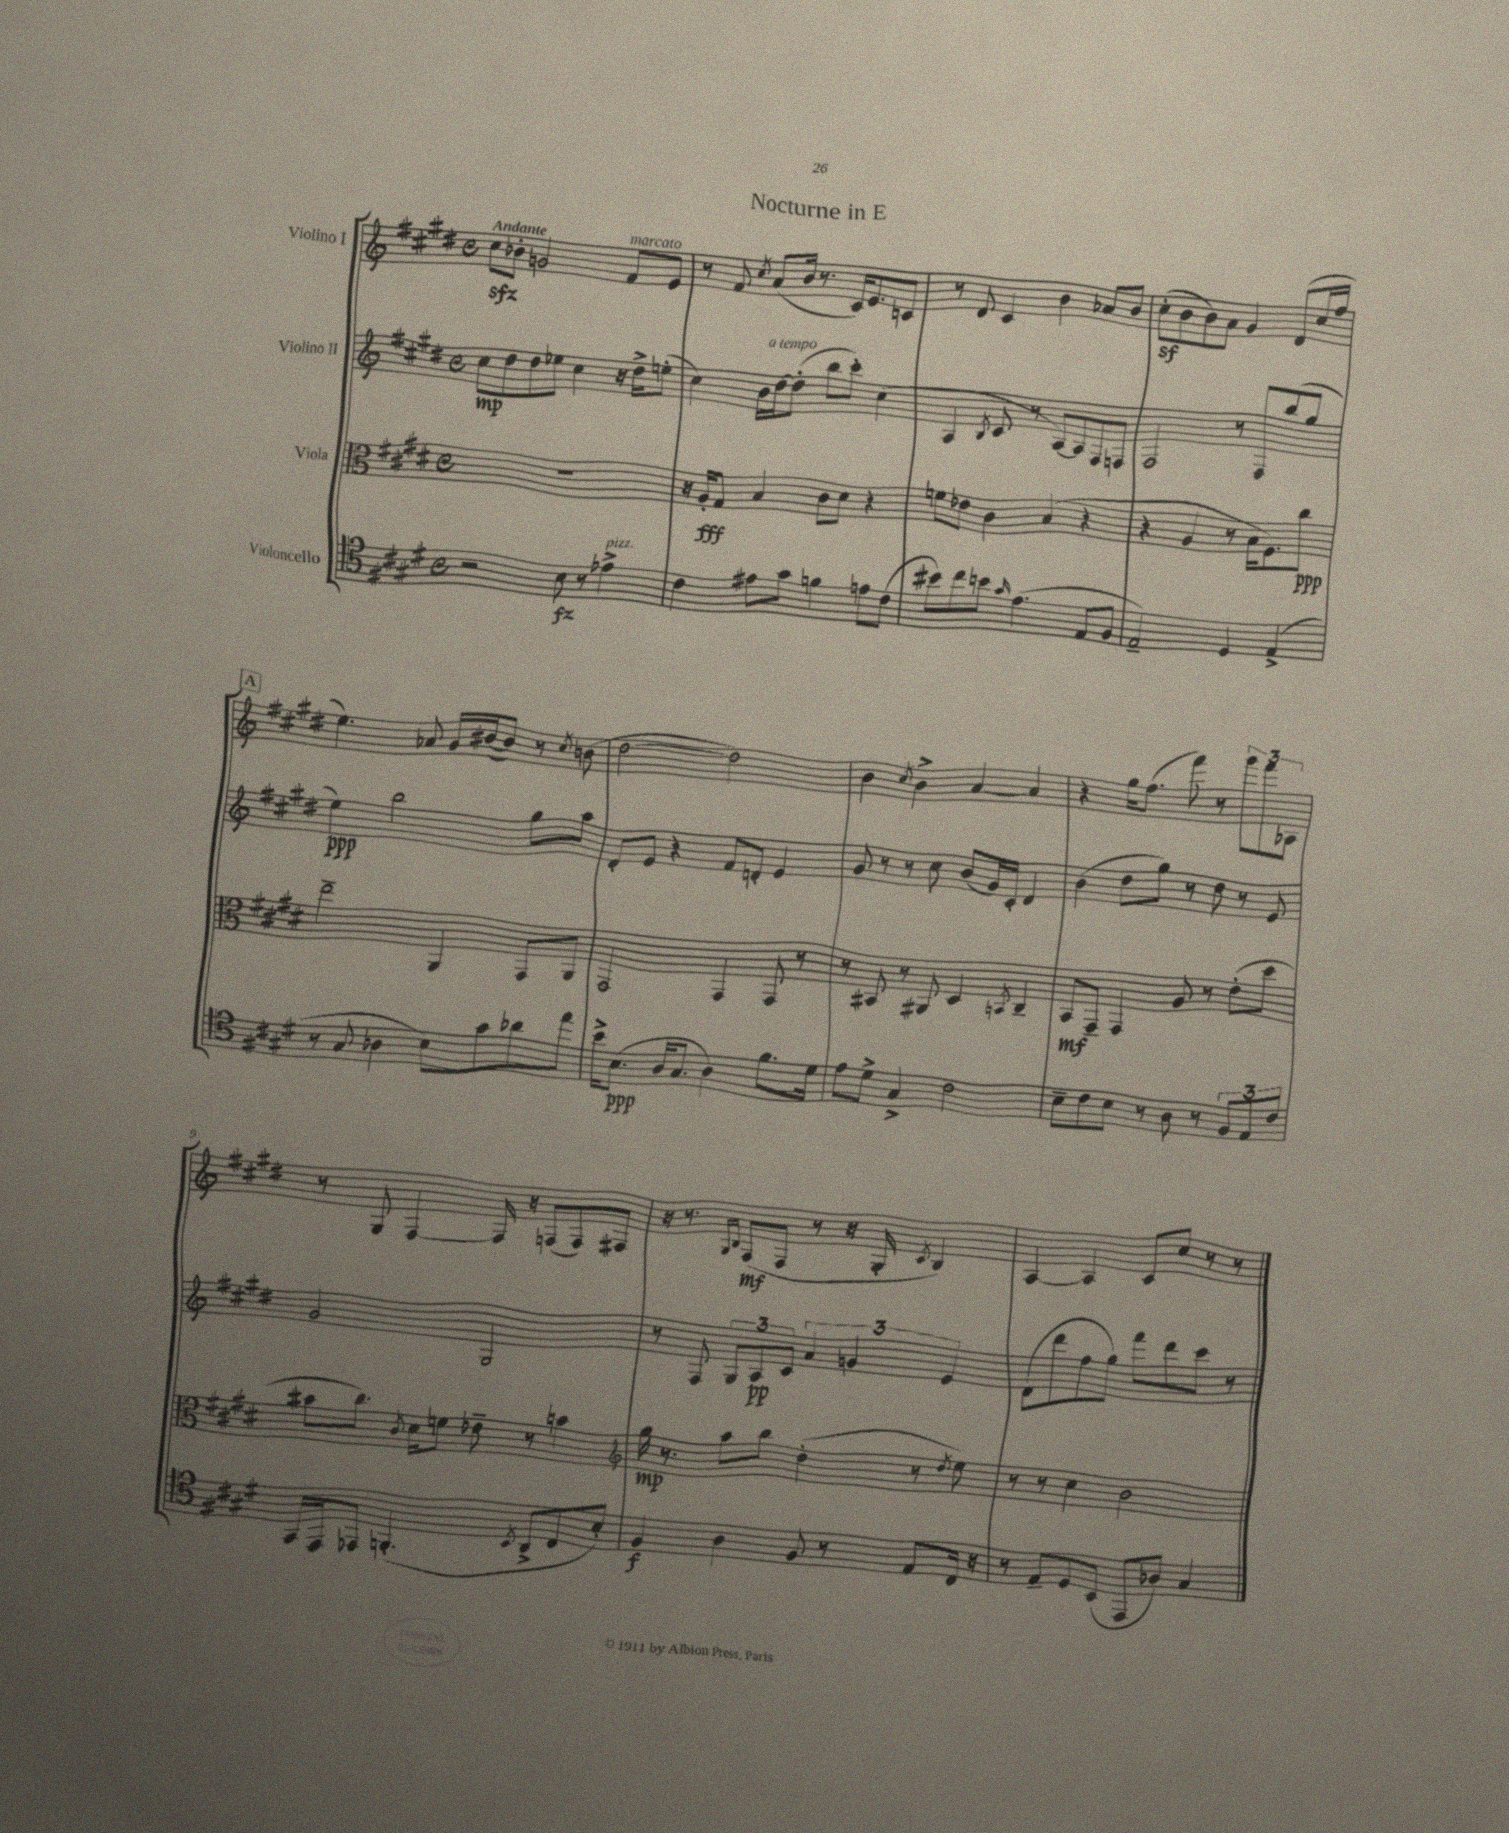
\header { title = "Nocturne in E" }
<<
\new StaffGroup <<
\new Staff = "s0" \with { instrumentName = "Violino I" } {
    \clef treble \key e \major \defaultTimeSignature \time 4/4 \tempo "Andante"
    cis''8\sfz bes'8-. g'2 fis'8^\markup { \italic "marcato" } e'8 |
    r8 fis'8 \acciaccatura { cis''8 } a'8( b'16 r8. cis'16) e'8. c'8 |
    r8 dis'8 cis'4 b'4 aes'8 b'8 |
    cis''8-.\sf( b'8 b'8) a'8 gis'4 dis'8( cis''16 fis''16 |
    \mark \markup { \box "A" } e''4.) aes'8 gis'16 bis'16~( bis'8) r8 \acciaccatura { cis''8 } b'8( |
    dis''2~ dis''2) |
    b'4 \acciaccatura { cis''8 } b'4-> a'4~ a'4 |
    r4 gis''16 fis''8.( fis'''8) r8 \tuplet 3/2 { gis'''8 fis'''8 aes8 } |
    r8 gis8 fis4~ fis16 r16 f8( f8) fis8 |
    r16 r8. \grace { gis16 b16 } fis8\mf( fis8 r8 r16 gis16-. \acciaccatura { cis'8 } b4) |
    a4~ a4 cis'8 cis''8 r8 r8 \bar "|." |
}
\new Staff = "s1" \with { instrumentName = "Violino II" } {
    \clef treble \key e \major \defaultTimeSignature \time 4/4
    cis''8\mp dis''8 dis''8 ees''8 cis''4 r16 dis''16-> e''8-.( |
    cis''4) b'16^\markup { \italic "a tempo" } dis''16~ dis''8-.( b''8 cis'''8-.) cis''4( |
    a4 \acciaccatura { b8 } cis'8 r8 a8~) a8 fis8 f8 |
    fis2 r8 fis8 b''8( gis''8 |
    \mark \markup { \box "A" } e''4\ppp) b''2 gis''8 a''8 |
    dis'8-. e'8 r4 fis'8 d'8-. e'4 |
    gis'8 r8 r8 cis''8 b'8( gis'16) cis'16-. dis'4 |
    b'4( dis''8 gis''8) r8 dis''8 r8 e'8 |
    gis'2 gis2 |
    r8 fis8 \tuplet 3/2 { gis8 a8\pp cis'8 } \tuplet 3/2 { a'4 g'4 e'4 } |
    dis'8( dis'''8 fis''8 gis''8) fis'''8 dis'''8 cis'''8 r8 \bar "|." |
}
\new Staff = "s2" \with { instrumentName = "Viola" } {
    \clef alto \key e \major \defaultTimeSignature \time 4/4
    R1 |
    r16 a16-.\fff gis8 b4 cis'8 dis'8 r4 |
    f'8 ees'8 cis'4 b4( r4 |
    r4 a4 r8 b16 fis8.) cis''8\ppp |
    \mark \markup { \box "A" } e''2-- a,4 gis,8 a,8 |
    gis,2 gis,4 gis,8 r8 |
    r8 bis,8 r8 ais,8 dis4 \acciaccatura { b,8 } cis4-- |
    b,8\mf gis,8-- gis,4 a8 r8 e'8-.( dis''8 |
    bis'8 cis''8.) \acciaccatura { cis'8 } dis'16 f'8 ees'8-- r8 b'4 |
    \clef treble gis''16\mp r8. a''8 b''8 dis''4-.( r8 \acciaccatura { dis''8 } e''8) |
    r8 r8 cis''4 b'2 \bar "|." |
}
\new Staff = "s3" \with { instrumentName = "Violoncello" } {
    \clef tenor \key e \major \defaultTimeSignature \time 4/4
    r2 b8\fz r8 ees'4->^\markup { \italic "pizz." } |
    cis'4 eis'8 gis'8 f'4 e'8 cis'8( |
    bis'8) cis''8 b'8 \grace { gis'16 } e'4.( e8 fis8 |
    e2--) dis4 e4->( |
    \mark \markup { \box "A" } r8 gis8 aes4 b8) gis'8 aes'8 e''8 |
    b'16-> b8.\ppp( a16 gis8. a4) fis'8. dis'16 |
    e'8 dis'8-> gis4-> cis'2 |
    b8-- cis'8 b8 r8 a8 r8 \tuplet 3/2 { fis8 e8 cis'8 } |
    gis,16 e,16 ees,8 f,4.-.( \acciaccatura { b,8 } a,8-> cis8 b8-.) |
    fis4\f a4 fis8 r8 e8 cis16 r16 |
    r8 e8-- dis8 b,8( e,8 aes8) gis4 \bar "|." |
}
>>
>>
